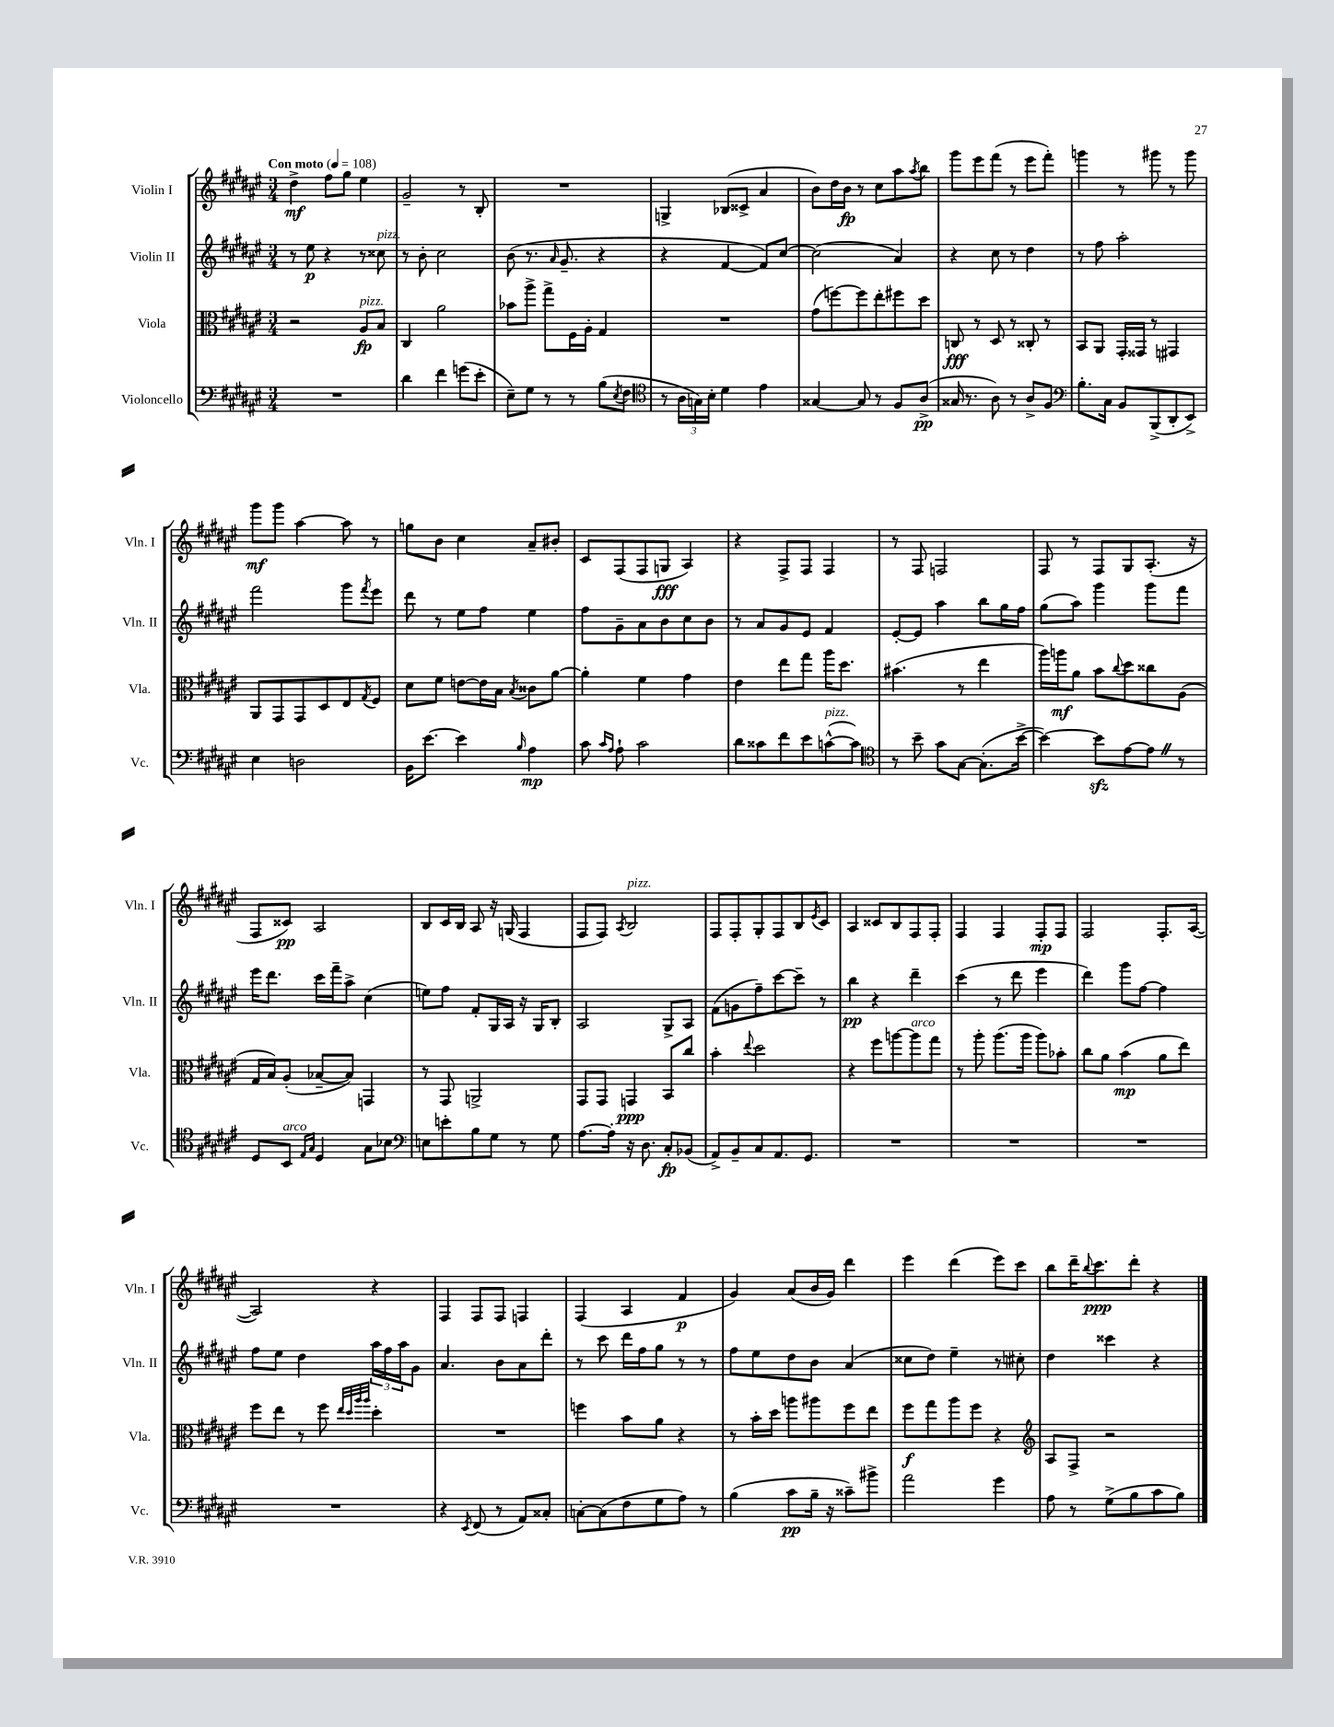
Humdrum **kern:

**kern	**dynam	**kern	**dynam	**kern	**dynam	**kern	**dynam
*part4	*part4	*part3	*part3	*part2	*part2	*part1	*part1
*staff4	*staff4	*staff3	*staff3	*staff2	*staff2	*staff1	*staff1
*I"Violoncello	*	*I"Viola	*	*I"Violin II	*	*I"Violin I	*
*I'Vc.	*	*I'Vla.	*	*I'Vln. II	*	*I'Vln. I	*
*clefF4	*	*clefC3	*	*clefG2	*	*clefG2	*
*k[f#c#g#d#a#e#]	*	*k[f#c#g#d#a#e#]	*	*k[f#c#g#d#a#e#]	*	*k[f#c#g#d#a#e#]	*
*M3/4	*	*M3/4	*	*M3/4	*	*M3/4	*
*MM108	*	*MM108	*	*MM108	*	*MM108	*
=1	=1	=1	=1	=1	=1	=1	=1
!	!	!	!	!	!	!LO:TX:a:B:t=Con moto	!
2.r	.	2r	.	8r	.	4dd#^\	mf
.	.	.	.	8ee#\	p	.	.
.	.	.	.	4r	.	8ff#\L	.
.	.	.	.	.	.	8gg#\J	.
!	!	!LO:TX:a:i:t=pizz.	!	!	!	!	!
.	.	8A#/L	fp	8r	.	4ee#\	.
!	!	!	!	!LO:TX:a:i:t=pizz.	!	!	!
.	.	8B/J	.	8cc##X\	.	.	.
=2	=2	=2	=2	=2	=2	=2	=2
4d#\	.	4C#/	.	8r	.	2g#~/	.
.	.	.	.	8b'\	.	.	.
4f#\	.	2a#\	.	2cc#\	.	.	.
(8gn\L	.	.	.	.	.	8r	.
8e#'\J	.	.	.	.	.	8B'/	.
=3	=3	=3	=3	=3	=3	=3	=3
8E#~\L)	.	8b-X\L	.	(8b\	.	2.r	.
8G#\J	.	8aa#^\J	.	8.r	.	.	.
8r	.	8gg#^\L	.	.	.	.	.
.	.	.	.	16qqa#/	.	.	.
.	.	.	.	8.g#~/	.	.	.
8r	.	16F#\L	.	.	.	.	.
.	.	16A#'\JJ	.	.	.	.	.
(8B\L	.	4G#/	.	4r	.	.	.
8qE#/	.	.	.	.	.	.	.
8F#\J	.	.	.	.	.	.	.
=4	=4	=4	=4	=4	=4	=4	=4
*clefC4	*	*	*	*	*	*	*
8r	.	2.r	.	4r	.	4Gn^/	.
24A#\LL	.	.	.	.	.	.	.
24Gn\)	.	.	.	.	.	.	.
24B'\JJ	.	.	.	.	.	.	.
4d#\	.	.	.	[4f#/	.	(8B-X/L	.
.	.	.	.	.	.	8c##X^/J	.
4e#\	.	.	.	8f#/L])	.	4a#/	.
.	.	.	.	[8cc#/J	.	.	.
=5	=5	=5	=5	=5	=5	=5	=5
[4G##X/	.	(8g#\L	.	(2cc#\]	.	8b\L)	.
.	.	[8ffn\)	.	.	.	16dd#\L	.
.	.	.	.	.	.	16b\JJ	fp
8G##/]	.	8ff\]	.	.	.	8r	.
8r	.	8ee#'\	.	.	.	8cc#\L	.
8F#/L	.	8ff#X\	.	4a#/)	.	8aa#\	.
.	.	.	.	.	.	8qaa#/	.
(8A#^/J	pp	8dd#\J	.	.	.	8bb\J	.
=6	=6	=6	=6	=6	=6	=6	=6
16G##X/	.	8Cn/	fff	4r	.	8ggg#\L	.
8.r	.	.	.	.	.	.	.
.	.	8r	.	.	.	8eee#\	.
8A#\)	.	8D#/	.	8cc#\	.	(8fff#\J	.
8r	.	8r	.	8r	.	8r	.
8A#^/L	.	8C##X'/	.	4dd#\	.	8eee#\L	.
8F#/J	.	8r	.	.	.	8fff#'\J)	.
=7	=7	=7	=7	=7	=7	=7	=7
*clefF4	*	*	*	*	*	*	*
8.B'\L	.	8BB/L	.	8r	.	4gggn\	.
.	.	8AA#/J	.	8ff#\	.	.	.
16C#\Jk	.	.	.	.	.	.	.
8BB/L	.	16GG#'/LL	.	2aa#'\	.	8r	.
.	.	16GG##X/JJ	.	.	.	.	.
(8BBB^/	.	8r	.	.	.	8ggg#X\	.
8DD#'/	.	4GG#X/	.	.	.	8r	.
8EE#^/J)	.	.	.	.	.	8ggg#\	.
!!LO:LB:g=z
=8	=8	=8	=8	=8	=8	=8	=8
4E#\	.	8AA#/L	.	2fff#\	.	8ggg#\L	mf
.	.	8GG#/	.	.	.	8ggg#\J	.
2Dn\	.	8GG#/	.	.	.	[4aa#\	.
.	.	8D#/	.	.	.	.	.
.	.	8E#/	.	8ggg#\L	.	8aa#\]	.
.	.	8qG#/	.	8qfff#/	.	.	.
.	.	8F#/J	.	8eee#\J	.	8r	.
=9	=9	=9	=9	=9	=9	=9	=9
16BB\KL	.	8d#\L	.	8ddd#\	.	8ggn\L	.
[8.e#\J	.	.	.	.	.	.	.
.	.	8f#\J	.	8r	.	8b\J	.
4e#\]	.	[8en\L	.	8ee#\L	.	4cc#\	.
.	.	16e\L]	.	8ff#\J	.	.	.
.	.	16B\JJ	.	.	.	.	.
16qqB/	.	8qB/	.	.	.	.	.
4A#\	mp	8c##X\L	.	4ee#\	.	8a#~/L	.
.	.	[8a#\J	.	.	.	8b#X'/J	.
=10	=10	=10	=10	=10	=10	=10	=10
8c#\	.	4a#'\]	.	8ff#\L	.	8c#/L	.
16qqc#/LL	.	.	.	.	.	.	.
16qqA#/JJ	.	.	.	.	.	.	.
8A#`\	.	.	.	8g#~\	.	(8F#/	.
2c#\	.	4f#\	.	8a#\	.	8F#/	.
.	.	.	.	8b\	.	8Gn/J	fff
.	.	4g#\	.	8cc#\	.	4A#/)	.
.	.	.	.	8b\J	.	.	.
=11	=11	=11	=11	=11	=11	=11	=11
8d#\L	.	4e#\	.	8r	.	4r	.
8c##X\	.	.	.	8a#/L	.	.	.
8f#\	.	8ee#\L	.	8g#/	.	8F#^/L	.
8e#\	.	8gg#\J	.	8e#/J	.	8F#/J	.
!LO:TX:a:i:t=pizz.	!	!	!	!	!	!	!
([8cn^^\	.	16aa#\KL	.	4f#/	.	4F#/	.
.	.	8.dd#\J	.	.	.	.	.
8c\J])	.	.	.	.	.	.	.
=12	=12	=12	=12	=12	=12	=12	=12
*clefC4	*	*	*	*	*	*	*
8r	.	(4.b#X\	.	[8e#'/L	.	8r	.
8b~\	.	.	.	8e#/J]	.	8F#/	.
8g#\L	.	.	.	4aa#\	.	2Fn/	.
[8G#\J	.	8r	.	.	.	.	.
(8.G#'\L]	.	4ee#\	.	8bb\L	.	.	.
.	.	.	.	16gg#\L	.	.	.
[16b^\Jk	.	.	.	16ff#\JJ	.	.	.
=13	=13	=13	=13	=13	=13	=13	=13
4b\_)	.	16aa#\LL)	.	(8gg#\L	.	8F#/	.
.	.	16aan\J	mf	.	.	.	.
.	.	8a#\J	.	8aa#\J)	.	8r	.
8bzz\L]	.	8b\L	.	4ggg#\	.	8F#/L	.
.	.	8qqcc#/	.	.	.	.	.
[8e#\	.	8dd#\	.	.	.	8G#/	.
8e#Z\J]	.	8cc##X\	.	8ggg#\L	.	(8.A#'/J	.
8r	.	(8A#\J	.	8fff#\J	.	.	.
.	.	.	.	.	.	16r	.
!!LO:LB:g=z
=14	=14	=14	=14	=14	=14	=14	=14
8D#/L	.	16G#/LL	.	16eee#\KL	.	8F#/L	.
.	.	16B/J)	.	8.ddd#\J	.	.	.
!LO:TX:a:i:t=arco	!	!	!	!	!	!	!
8BB/J	.	(8A#'/J	.	.	.	8c##X/J)	pp
16qqE#/LL	.	.	.	.	.	.	.
16qqG#/JJ	.	.	.	.	.	.	.
4D#/	.	[8B-X~/L	.	16ccc#\LL	.	2A#/	.
.	.	.	.	16fff#~\J	.	.	.
.	.	8B-/J])	.	8aa#^\J	.	.	.
8G#\L	.	4GGn/	.	(4cc#\	.	.	.
8B-X\J	.	.	.	.	.	.	.
=15	=15	=15	=15	=15	=15	=15	=15
*clefF4	*	*	*	*	*	*	*
8En\L	.	8r	.	8een\L)	.	8B/L	.
8en'\	.	8GG#/	.	8ff#\J	.	16c#/L	.
.	.	.	.	.	.	16B/JJ	.
8B\	.	2AAn^/	.	8f#'/L	.	8A#/	.
8G#\J	.	.	.	16G#/L	.	16r	.
.	.	.	.	16A#/JJ	.	(16Gn/	.
8r	.	.	.	16r	.	4F#/	.
.	.	.	.	16G#/KL	.	.	.
8G#\	.	.	.	8B'/J	.	.	.
=16	=16	=16	=16	=16	=16	=16	=16
[8.A#\L	.	8GG#/L	.	2A#/	.	8F#/L	.
.	.	8GG#/J	.	.	.	8F#/J)	.
16A#'\Jk]	.	.	.	.	.	.	.
.	.	.	.	.	.	8qA#/	.
!	!	!	!	!	!	!LO:TX:a:i:t=pizz.	!
16r	.	4GGn/	ppp	.	.	2B/	.
8.D#\	.	.	.	.	.	.	.
8C#'/L	fp	8BB/L	.	8G#^/L	.	.	.
(8BB-X/J	.	8cc#/J	.	8A#/J	.	.	.
=17	=17	=17	=17	=17	=17	=17	=17
8AA#^/L)	.	4b'\	.	(8f#\L	.	8F#/L	.
8BB~/	.	.	.	8gn\	.	8F#'/	.
.	.	8qqee#/	.	.	.	.	.
8C#/	.	2dd#\	.	8ff#~\)	.	8G#'/	.
8.AA#/	.	.	.	[8ccc#\	.	8F#/	.
.	.	.	.	8ccc#~\J]	.	8B/	.
8.GG#/J	.	.	.	.	.	.	.
.	.	.	.	.	.	8qe#/	.
.	.	.	.	8r	.	8c#/J	.
=18	=18	=18	=18	=18	=18	=18	=18
2.r	.	4r	.	4bb\	pp	4A#/	.
.	.	8ff#\L	.	4r	.	8c##X/L	.
.	.	[8aan\	.	.	.	8B/	.
!	!	!LO:TX:a:i:t=arco	!	!	!	!	!
.	.	8aa\]	.	4ddd#~\	.	8F#/	.
.	.	8gg#\J	.	.	.	8F#'/J	.
=19	=19	=19	=19	=19	=19	=19	=19
2.r	.	8r	.	(4ccc#\	.	4F#/	.
.	.	8aa#'\	.	.	.	.	.
.	.	(8.aa#\L	.	8r	.	4F#/	.
.	.	.	.	8ddd#\	.	.	.
.	.	16aa#\Jk	.	.	.	.	.
.	.	8aa#\L)	.	4eee#\	.	8F#'/L	mp
.	.	8b-X'\J	.	.	.	8F#/J	.
=20	=20	=20	=20	=20	=20	=20	=20
2.r	.	8cc#\L	.	4ddd#\)	.	2F#/	.
.	.	8a#\J	.	.	.	.	.
.	.	(4b\	mp	8ggg#\L	.	.	.
.	.	.	.	[8ff#\J	.	.	.
.	.	8a#\L	.	4ff#\]	.	8.F#'/L	.
.	.	8ee#\J)	.	.	.	.	.
.	.	.	.	.	.	([16A#/Jk	.
!!LO:LB:g=z
=21	=21	=21	=21	=21	=21	=21	=21
2.r	.	8ff#\L	.	8ff#\L	.	2A#/])	.
.	.	8ee#\J	.	8ee#\J	.	.	.
.	.	8r	.	4dd#\	.	.	.
.	.	8ff#\	.	.	.	.	.
.	.	32qqee#/LLL	.	.	.	.	.
.	.	32qqdd#/	.	.	.	.	.
.	.	32qqaa#/	.	.	.	.	.
.	.	32qqaa#/JJJ	.	.	.	.	.
.	.	4dd#'\	.	24aa#\LL	.	4r	.
.	.	.	.	24ff#\	.	.	.
.	.	.	.	24aa#\J	.	.	.
.	.	.	.	8g#\J	.	.	.
=22	=22	=22	=22	=22	=22	=22	=22
4r	.	2.r	.	4.a#/	.	4F#/	.
8qEE#/	.	.	.	.	.	.	.
(8FF#/	.	.	.	.	.	8F#/L	.
8r	.	.	.	8b\L	.	8F#/J	.
8AA#/L)	.	.	.	8a#\	.	4Fn/	.
8C##X'/J	.	.	.	8ddd#'\J	.	.	.
=23	=23	=23	=23	=23	=23	=23	=23
[8Cn'\L	.	4ffn\	.	8r	.	(4F#/	.
(8C\]	.	.	.	8ccc#\	.	.	.
8F#\	.	8b\L	.	16ddd#\LL	.	4A#/	.
.	.	.	.	16ff#\J	.	.	.
8G#\	.	8a#\J	.	8gg#\J	.	.	.
8A#\J)	.	4r	.	8r	.	4f#/	p
8r	.	.	.	8r	.	.	.
=24	=24	=24	=24	=24	=24	=24	=24
(4B\	.	8r	.	8ff#\L	.	4g#/)	.
.	.	16b'\LL	.	8ee#\	.	.	.
.	.	16dd#\JJ	.	.	.	.	.
8c#\L	pp	8aan\L	.	8dd#\	.	(8a#/L	.
16B~\Jk	.	8aa#X\	.	8b\J	.	16b/L	.
16r	.	.	.	.	.	16g#/JJ)	.
8c##X~\L)	.	8ff#\	.	(4a#/	.	4ddd#\	.
8b#X^\J	.	8ee#\J	.	.	.	.	.
=25	=25	=25	=25	=25	=25	=25	=25
2a#\	.	8ff#\L	f	8cc##X\L	.	4eee#\	.
.	.	8gg#\	.	8dd#\J)	.	.	.
.	.	8aa#\	.	4ee#~\	.	(4ddd#\	.
.	.	8ff#\J	.	.	.	.	.
4g#\	.	4r	.	8r	.	8eee#\L)	.
.	.	.	.	8cc#X'\	.	8ccc#\J	.
=26	=26	=26	=26	=26	=26	=26	=26
*	*	*clefG2	*	*	*	*	*
8A#\	.	8A#/L	.	4dd#\	.	8bb\L	.
8r	.	8F#^/J	.	.	.	16ddd#~\K	.
.	.	.	.	.	.	8qqbb/	.
.	.	.	.	.	.	8.ccc#\	ppp
(8G#^\L	.	2r	.	4ccc##X\	.	.	.
8B\	.	.	.	.	.	8ddd#'\J	.
8c#\	.	.	.	4r	.	4r	.
8B\J)	.	.	.	.	.	.	.
==	==	==	==	==	==	==	==
*-	*-	*-	*-	*-	*-	*-	*-
